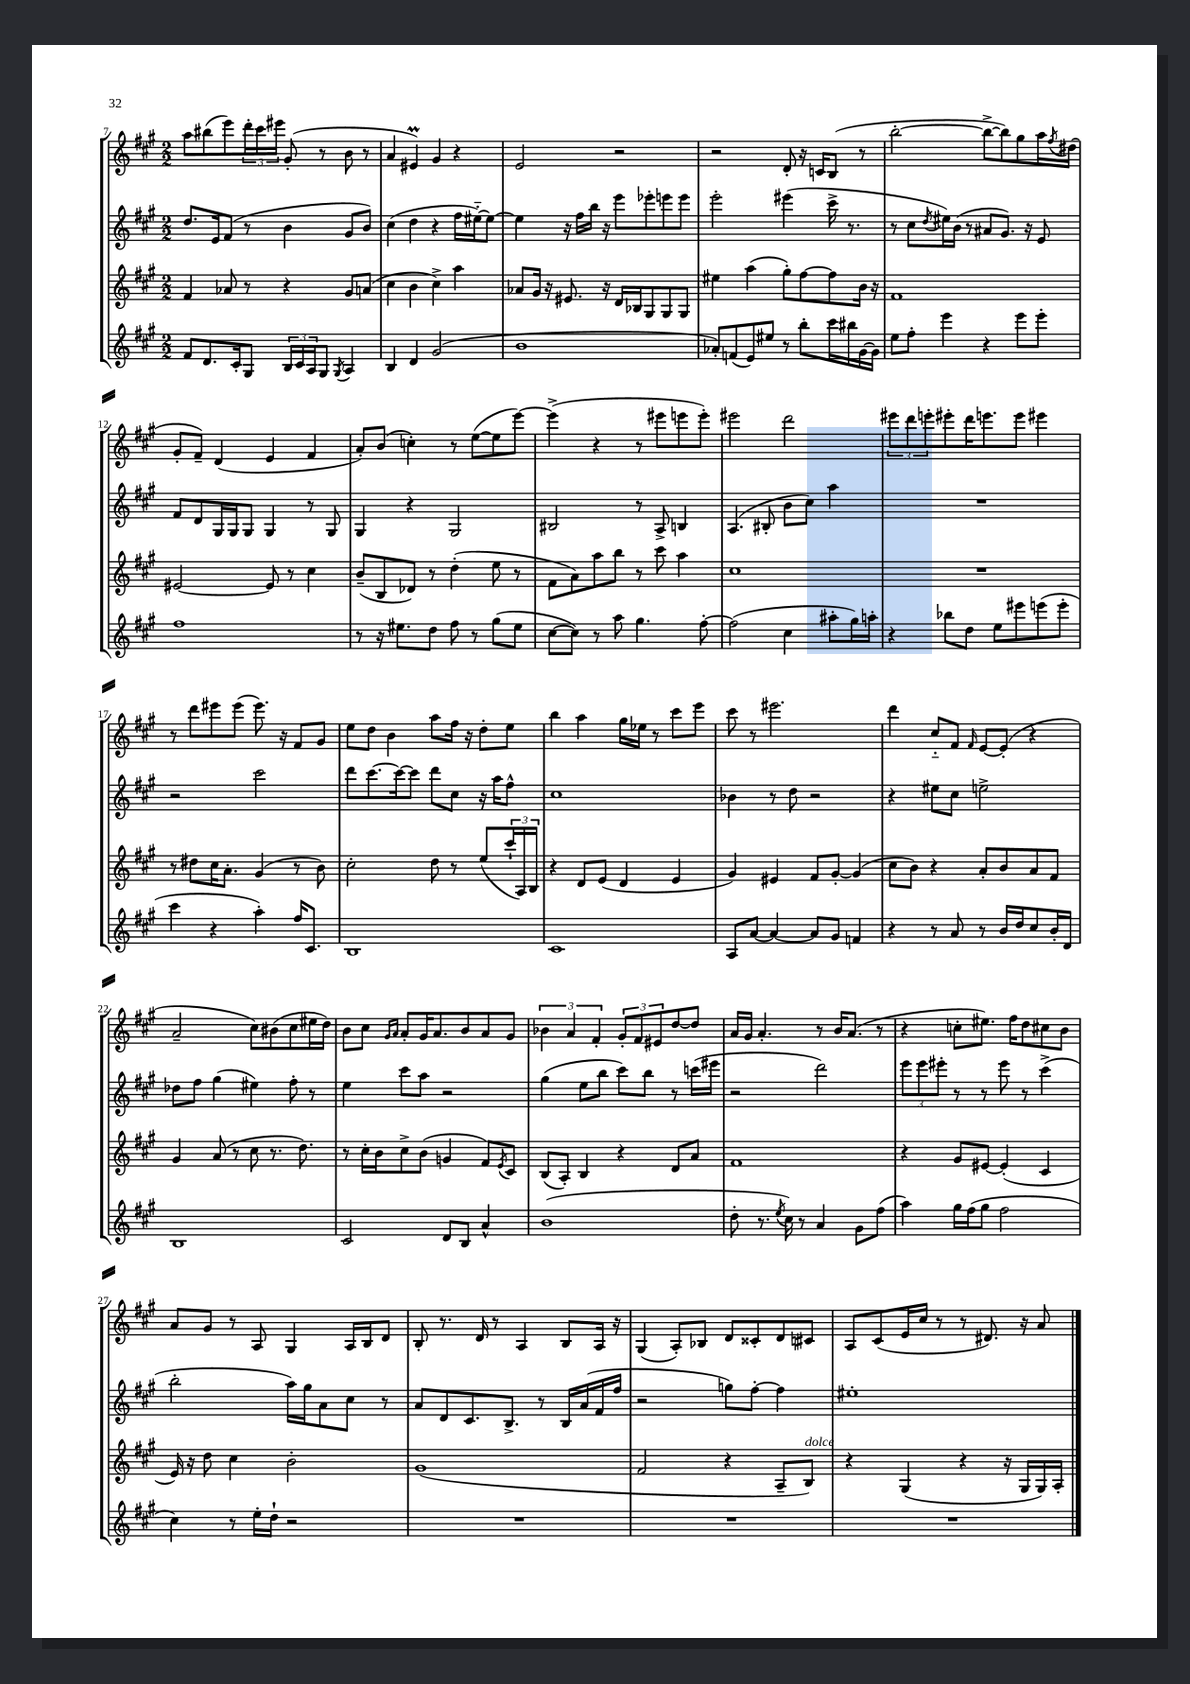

**kern	**kern	**kern	**kern
*staff4	*staff3	*staff2	*staff1
*clefG2	*clefG2	*clefG2	*clefG2
*k[f#c#g#]	*k[f#c#g#]	*k[f#c#g#]	*k[f#c#g#]
*M2/2	*M2/2	*M2/2	*M2/2
8f#	4f#	8.dd	8aa
8.d	.	.	(8bb#
.	.	16e	.
.	8a-	(8f#	8eee)
16c#'	.	.	.
8G#	8r	8r	24ddd'
.	.	.	24ccc#
.	.	.	24eee#
24B	4r	4b	(8g#'
24c#	.	.	.
24A	.	.	.
8G#	.	.	8r
8qG#	.	.	.
4A	8g#	8g#	8b
.	(8a	8b)	8r
=	=	=	=
4B	4cc#	(4cc#	4a
4d	4b	4dd	4e#)
(2g#	4cc#^)	4r	4g#
.	4aa	16ff#	4r
.	.	[16ee#'~)	.
.	.	8ee#_	.
=	=	=	=
1b	8a-	4ee#]	2e
.	16g#	.	.
.	16r	.	.
.	8.e#	16r	.
.	.	16ff#	.
.	.	16bb	.
.	16r	16r	.
.	16d	8eee	2r
.	16B-	.	.
.	8G#	8eee-'	.
.	8G#	8eee	.
.	8G#	8eee	.
=	=	=	=
8a-')	4ee#	2eee'	2r
(8f	.	.	.
8e)	(4aa	.	.
8ee#	.	.	.
8r	8gg#')	(4eee#	8d'
8bb'	[8ff#	.	16r
.	.	.	16c
16ccc#	8ff#]	16ccc#^	(8B
16bb#	.	8.r	.
[16g#	16b	.	8r
16g#]	16r	.	.
=	=	=	=
8ee	1f#	8r	[2bb'
8ff#'	.	8cc#	.
.	.	8qdd	.
4eee	.	16ee#)	.
.	.	(16b	.
.	.	8r	.
4r	.	8a#	8bb^_
.	.	8.g#)	8bb])
8eee	.	.	8gg#
.	.	16r	.
8eee'	.	8e	16aa
.	.	.	8qff#
.	.	.	(16dd#
=	=	=	=
1ff#	[2e#	8f#	8g#'
.	.	8d	8f#~)
.	.	16G#	(4d
.	.	16G#	.
.	.	8G#	.
.	8e#]	4G#	4e
.	8r	.	.
.	4cc#	8r	4f#
.	.	8G#	.
=	=	=	=
8r	(8b~	4G#	8a')
16r	8B	.	(8b
8.ee#	.	.	.
.	8d-)	4r	4cc')
8dd	8r	.	.
8ff#	(4dd'	2G#	8r
8r	.	.	([8ee
(8gg#	8ee	.	8ee]
8ee#	8r	.	[8eee)
=	=	=	=
[8cc#	8f#	2B#	(4eee^]
8cc#])	8a)	.	.
8r	8aa	.	4r
8aa	8bb	.	.
4.gg#	8r	8r	8r
.	8ccc#	8A^	8eee#
.	4aa	4B	8eee
[8ff#'	.	.	8eee')
=	=	=	=
(2ff#]	1cc#	(4.A	2eee#
.	.	8B#'	.
4cc#	.	8b	2ddd
.	.	8cc#)	.
8aa#'	.	4aa	.
16gg#)	.	.	.
16aa'	.	.	.
=	=	=	=
4r	1r	1r	12eee#
.	.	.	12ddd
.	.	.	12eee'
8bb-	.	.	8eee#'
8dd	.	.	16ddd
.	.	.	8.eee
8ee	.	.	.
8eee#	.	.	8eee
(8eee	.	.	4eee#
8eee'	.	.	.
=	=	=	=
4ccc#	8r	2r	8r
.	8dd#	.	8ddd
4r	16cc#	.	8eee#
.	8.a'	.	.
.	.	.	(8eee#
4aa')	(4g#	2ccc#	8.eee#)
.	.	.	16r
16ff#	8r	.	8f#
8.c#	.	.	.
.	8b)	.	8g#
=	=	=	=
1B	2cc#'	8ddd	8ee
.	.	[8.ccc#	8dd
.	.	.	4b
.	.	16ccc#_	.
.	.	8ccc#]	.
.	8dd	8ddd	8aa
.	8r	8cc#	16ff#
.	.	.	16r
.	(8ee	16r	8dd'
.	.	16aa	.
.	24ccc#`	8ff#^^	8ee
.	24A)	.	.
.	24B	.	.
=	=	=	=
1c#	4r	1cc#	4bb
.	8d	.	4aa
.	(8e	.	.
.	4d	.	16gg#
.	.	.	16ee-
.	.	.	8r
.	4e	.	8ccc#
.	.	.	8eee
=	=	=	=
8A	4g#)	4b-	8ccc#
[8a	.	.	8r
4a_	4e#	8r	2.eee#
.	.	8dd	.
8a]	8f#	2r	.
8g#	[8g#'	.	.
4f	(4g#]	.	.
=	=	=	=
4r	8cc#	4r	4ddd
.	8b)	.	.
8r	4r	8ee#	8cc#'~
8a	.	8cc#	8f#
.	.	.	16qqf#
8r	8a'	2ee^	[8e
16b	8b	.	(8e']
16dd	.	.	.
8cc#	8a	.	4r
16b'	8f#	.	.
16d	.	.	.
=	=	=	=
1B	4g#	8dd-	2a~
.	.	8ff#	.
.	(8a	(4gg#	.
.	8r	.	.
.	8cc#	4ee#)	8cc#)
.	8.r	.	(8b#
.	.	8ff#'	8cc#
.	8.dd)	.	.
.	.	8r	16ee#
.	.	.	16dd)
=	=	=	=
2c#	8r	4ee	8b
.	16cc#'	.	8cc#
.	16b	.	.
.	.	.	16qqg#
.	.	.	16qqa
.	8cc#^	8ccc#	8a'
.	(8b	8aa	16g#
.	.	.	8.a
8d	4g	2r	.
8B	.	.	8b
4a^^	8f#)	.	8a
.	8qe	.	.
.	8c#	.	8g#
=	=	=	=
(1b	(8B	(4gg#	6b-
.	8A')	.	.
.	.	.	6a
.	4B	8ee	.
.	.	.	6f#'
.	.	8bb	.
.	4r	8ccc#)	12g#'
.	.	.	12f#
.	.	8bb	.
.	.	.	12e#
.	8d	8r	[8dd
.	8a	(16ccc	8dd]
.	.	16eee#	.
=	=	=	=
8dd'	1f#	2r	16a
.	.	.	16g#
8.r	.	.	4.a'
8qee	.	.	.
16cc#)	.	.	.
8r	.	.	.
4a	.	2ddd)	8r
.	.	.	16b
.	.	.	(8.a
8g#	.	.	.
(8ff#	.	.	8r
=	=	=	=
4aa)	4r	12eee	4r
.	.	12eee	.
.	.	12eee#'	.
16gg#	8g#	8r	8cc'
(16ff#	.	.	.
8gg#	[8e#	8r	8.ee#)
2ff#	(4e#']	8eee#	.
.	.	.	16ff#
.	.	8r	8dd
.	4c#	(4ccc#^	8cc#
.	.	.	8b
=	=	=	=
4cc#)	16e)	2bb'	8a
.	16r	.	.
.	8dd	.	8g#
8r	4cc#	.	8r
16ee'	.	.	8A
16dd`	.	.	.
2r	2b'	16aa)	4G#
.	.	16gg#	.
.	.	8a	.
.	.	8cc#	16A
.	.	.	16B
.	.	8r	8d
=	=	=	=
1r	(1g#	8a	8B'
.	.	8d	8.r
.	.	8.c#	.
.	.	.	16d
.	.	.	8r
.	.	8.B^	.
.	.	.	4A
.	.	8r	.
.	.	16B	8B
.	.	(16a	.
.	.	16f#	16A
.	.	16ff#	16r
=	=	=	=
1r	2f#	2r	(4G#
.	.	.	8A')
.	.	.	8B-
.	4r	8gg)	8d
.	.	[8ff#'	8c##'
.	8A~	4ff#]	8d
.	8B)	.	8c#
=	=	=	=
1r	4r	1ee#'	8A
.	.	.	(8c#
.	(4G#	.	16e
.	.	.	16cc#
.	.	.	8r
.	4r	.	8r
.	.	.	8.d#)
.	16r	.	.
.	16G#	.	16r
.	16G#)	.	8a
.	16A'	.	.
==	==	==	==
*-	*-	*-	*-
